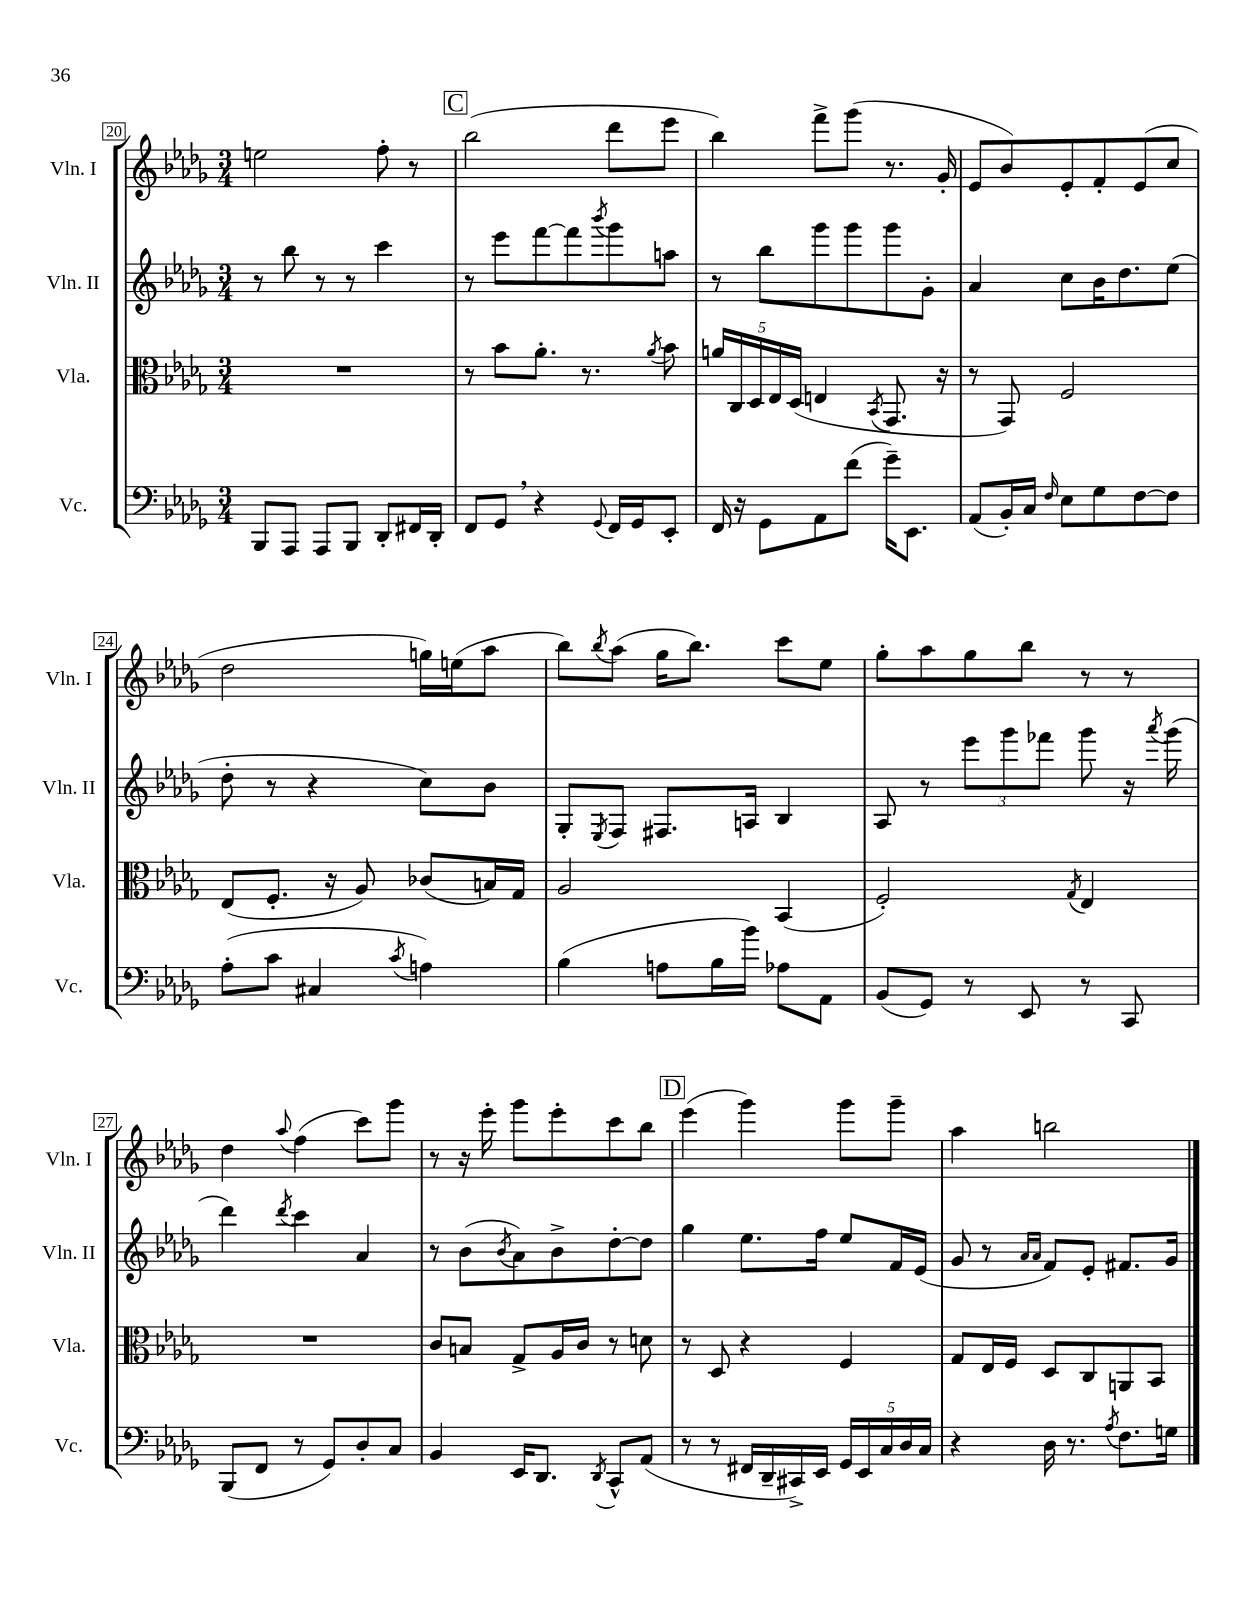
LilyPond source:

<<
\new StaffGroup <<
\new Staff = "s0" \with { instrumentName = "Vln. I" shortInstrumentName = "Vln. I" } {
    \clef treble \key des \major \numericTimeSignature \time 3/4
    e''2 f''8-. r8 |
    \mark \markup { \box "C" } bes''2( des'''8 ees'''8 |
    bes''4) f'''8-> ges'''8( r8. ges'16-. |
    ees'8 bes'8) ees'8-. f'8-. ees'8( c''8 |
    des''2 g''16) e''16( aes''8 |
    bes''8) \acciaccatura { bes''8 } aes''8( ges''16 bes''8.) c'''8 ees''8 |
    ges''8-. aes''8 ges''8 bes''8 r8 r8 |
    des''4 \appoggiatura { aes''8 } f''4( c'''8) ges'''8 |
    r8 r16 ees'''16-. ges'''8 ees'''8-. c'''8 bes''8 |
    \mark \markup { \box "D" } ees'''4( ges'''4) ges'''8 ges'''8-- |
    aes''4 b''2 \bar "|." |
}
\new Staff = "s1" \with { instrumentName = "Vln. II" shortInstrumentName = "Vln. II" } {
    \clef treble \key des \major \numericTimeSignature \time 3/4
    r8 bes''8 r8 r8 c'''4 |
    \mark \markup { \box "C" } r8 ees'''8 f'''8~ f'''8 \acciaccatura { bes'''8 } ges'''8 a''8 |
    r8 bes''8 ges'''8 ges'''8 ges'''8 ges'8-. |
    aes'4 c''8 bes'16 des''8. ees''8( |
    des''8-. r8 r4 c''8) bes'8 |
    ges8-. \acciaccatura { ees8 } f8 fis8. a16 bes4 |
    aes8 r8 \tuplet 3/2 { ees'''8 ges'''8 fes'''8 } ges'''8 r16 \acciaccatura { aes'''8 } ges'''16( |
    des'''4) \acciaccatura { des'''8 } c'''4 aes'4 |
    r8 bes'8( \acciaccatura { bes'8 } aes'8) bes'8-> des''8~-. des''8 |
    \mark \markup { \box "D" } ges''4 ees''8. f''16 ees''8 f'16 ees'16( |
    ges'8 r8 \grace { aes'16 aes'16 } f'8) ees'8-. fis'8. ges'16 \bar "|." |
}
\new Staff = "s2" \with { instrumentName = "Vla." shortInstrumentName = "Vla." } {
    \clef alto \key des \major \numericTimeSignature \time 3/4
    R2. |
    \mark \markup { \box "C" } r8 bes'8 aes'8.-. r8. \acciaccatura { aes'8 } bes'8 |
    \tuplet 5/4 { a'16 c16 des16 ees16 des16( } e4 \acciaccatura { bes,8 } ges,8. r16 |
    r8 ges,8) f2 |
    ees8( f8.-. r16 aes8) ces'8( b16) ges16 |
    aes2 bes,4( |
    f2-.) \acciaccatura { ges8 } ees4 |
    R2. |
    c'8 b8 ges8-> aes16 c'16 r8 d'8 |
    \mark \markup { \box "D" } r8 des8 r4 f4 |
    ges8 ees16 f16 des8 c8 a,8 bes,8 \bar "|." |
}
\new Staff = "s3" \with { instrumentName = "Vc." shortInstrumentName = "Vc." } {
    \clef bass \key des \major \numericTimeSignature \time 3/4
    bes,,8 aes,,8 aes,,8 bes,,8 des,8-. fis,16 des,16-. |
    \mark \markup { \box "C" } f,8 ges,8 \breathe r4 \appoggiatura { ges,8 } f,16 ges,16 ees,8-. |
    f,16 r16 ges,8 aes,8 f'8( ges'16--) ees,8. |
    aes,8( bes,16-.) c16 \grace { f16 } ees8 ges8 f8~ f8 |
    aes8-.( c'8 cis4 \acciaccatura { c'8 } a4) |
    bes4( a8 bes16 bes'16) aes8 aes,8 |
    bes,8( ges,8) r8 ees,8 r8 c,8 |
    bes,,8( f,8 r8 ges,8) des8-. c8 |
    bes,4 ees,16 des,8. \acciaccatura { des,8 } c,8-^ aes,8( |
    \mark \markup { \box "D" } r8 r8 fis,16 des,16-- cis,16->) ees,16 \tuplet 5/4 { ges,16 ees,16 c16 des16 c16 } |
    r4 des16 r8. \acciaccatura { aes8 } f8. g16 \bar "|." |
}
>>
>>
\layout { \context { \Score currentBarNumber = #20 \override BarNumber.stencil = #(make-stencil-boxer 0.1 0.3 ly:text-interface::print) } }
